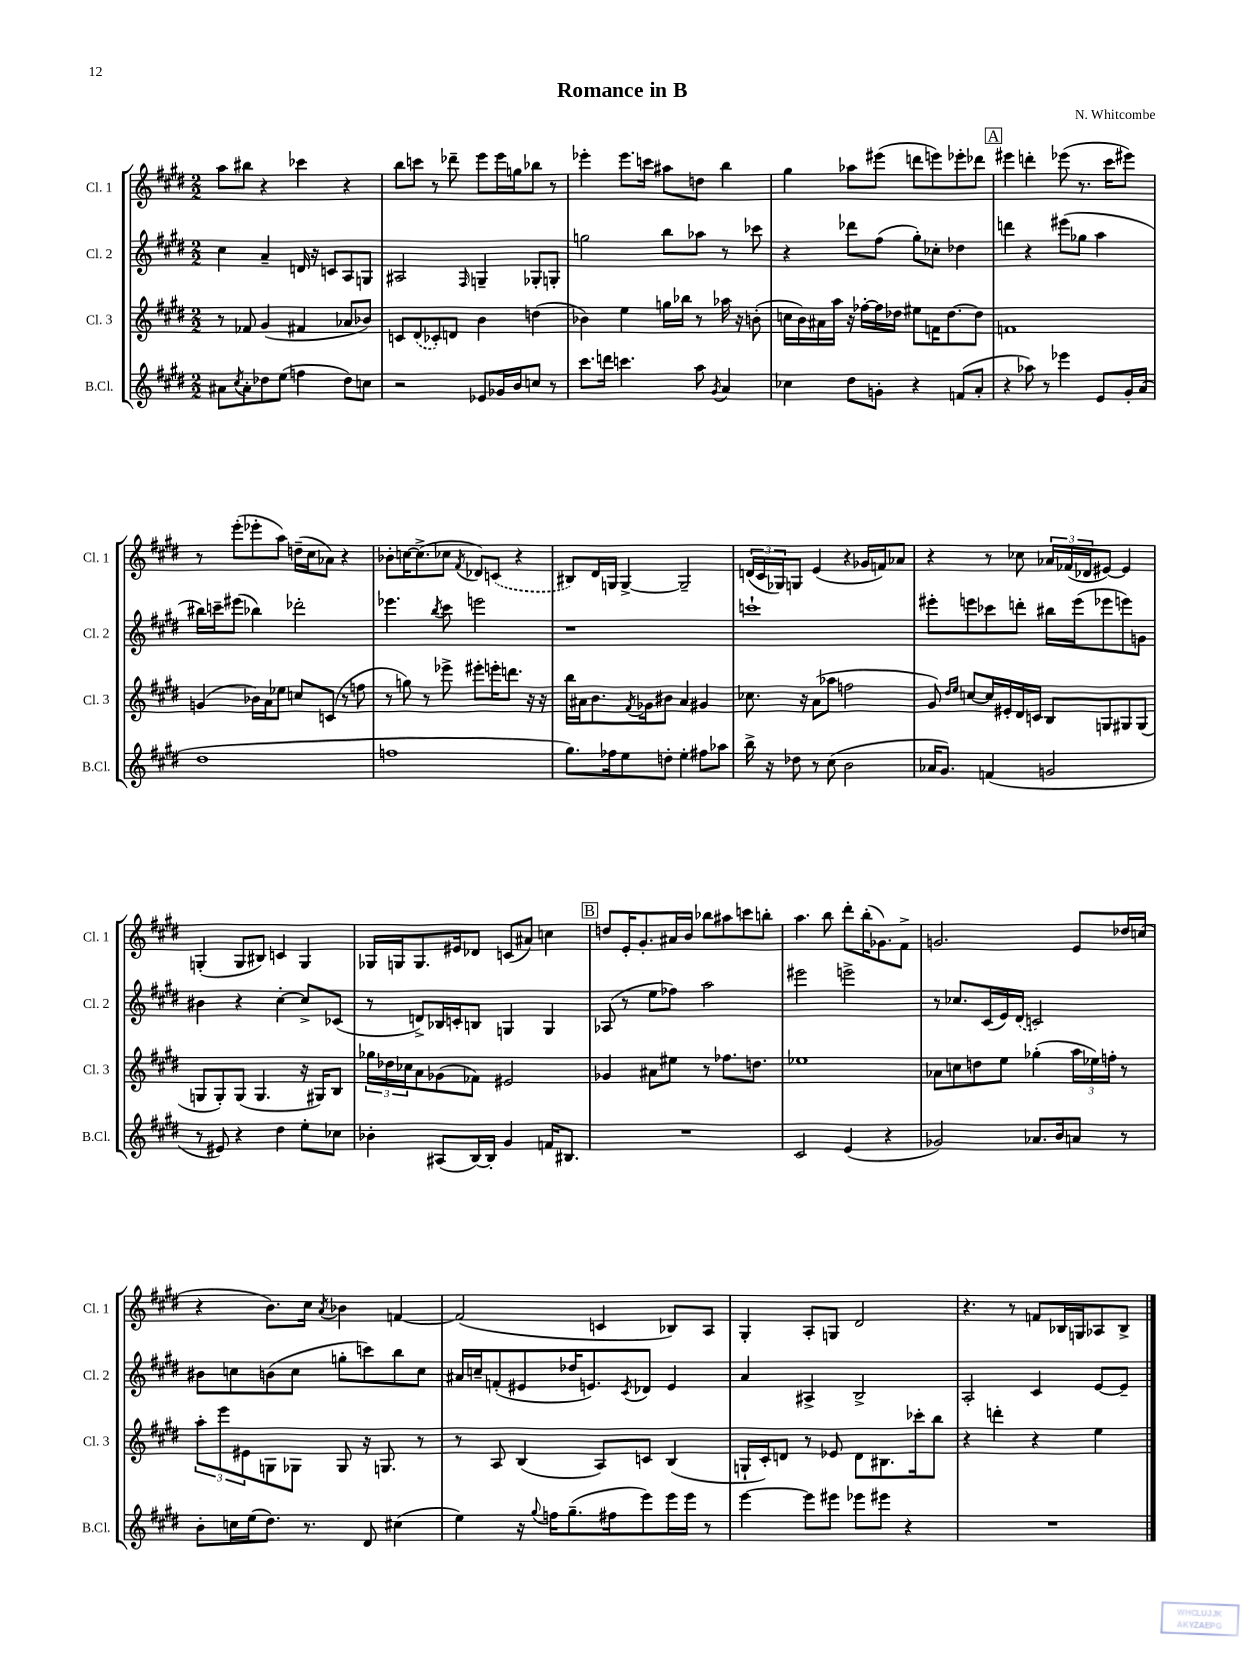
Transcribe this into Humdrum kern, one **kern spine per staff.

**kern	**kern	**kern	**kern
*part4	*part3	*part2	*part1
*staff4	*staff3	*staff2	*staff1
*I"B.Cl.	*I"Cl. 3	*I"Cl. 2	*I"Cl. 1
*I'B.Cl.	*I'Cl. 3	*I'Cl. 2	*I'Cl. 1
*clefG2	*clefG2	*clefG2	*clefG2
*k[f#c#g#d#]	*k[f#c#g#d#]	*k[f#c#g#d#]	*k[f#c#g#d#]
*M2/2	*M2/2	*M2/2	*M2/2
=1	=1	=1	=1
8a#X\L	8r	4cc#\	8aa\L
8qcc#/	.	.	.
8a#'\	8f-X/	.	8bb#X\J
8dd-X\	(4g#/	4a~/	4r
(8ee\J	.	.	.
4ffn\	4f#X/	16dn/	4ccc-X\
.	.	16r	.
.	.	8cn/L	.
8dd-\L)	8a-X/L	8A/	4r
8ccn\J	8b-X/J)	8Gn/J	.
=2	=2	=2	=2
2r	8cn/L	2A#X/	8bb\L
.	(8d#/	.	8cccn\J
.	8c-X'/)	.	8r
.	8dn/J	.	8ddd-X~\
.	.	16qqF#/	.
8e-X/L	4b\	4Gn~/	8eee\L
16g-X/L	.	.	16eee\L
16b/J	.	.	16ggn\J
8ccn/J	(4ddn\	8G-X'/L	8bb-X\J
8r	.	8Gn'/J	8r
=3	=3	=3	=3
8.ccc#\L	4b-X\)	2ggn\	4eee-X'\
16dddn\Jk	.	.	.
4.cccn\	4ee\	.	8.eee-\L
.	.	.	16cccn\Jk
.	16ggn\LL	8bb\L	8aa#X\L
.	16bb-X\JJ	.	.
8aa\	8r	8aa-X\J	8ddn\J
8qg#/	.	.	.
4a/	16aa-X\	8r	4bb\
.	16r	.	.
.	(8bn'\	8ccc-X\	.
=4	=4	=4	=4
4cc-X\	16ccn\LL	4r	4gg#\
.	16b\)	.	.
.	16a#X\	.	.
.	16aa\JJ	.	.
8dd#\L	16r	8ddd-X\L	8aa-X\L
.	[16ff-X'\LL	.	.
8gn'\J	16ff-\]	(8ff#\J	(8eee#X\J
.	16dd-X\JJ	.	.
4r	8ee#X\L	8gg#'\L)	8dddn\L
.	16fn\K	8cc-X'\J	8eeen\)
.	[8.dd-\	.	.
(8fn/L	.	4dd-X\	8eee-X'\
8a'/J	8dd-\J]	.	8ddd-X\J
!!LO:REH:place=s1:t=A
=5	=5	=5	=5
4r	1fn	4dddn\	4eee#X\
8aa-X\)	.	4r	4dddn'\
8r	.	.	.
4eee-X\	.	(8eee#X\L	(8eee-X\
.	.	8gg-X\J	8.r
8e/L	.	4aa\	.
.	.	.	16ccc#\KL
16g#'/L	.	.	8eee#X\J)
(16a/JJ	.	.	.
!!LO:LB:g=z
=6	=6	=6	=6
1dd#	(4gn/	16bb#X\LL)	8r
.	.	16cccn~\J	.
.	.	(8eee#X\J	(8eee'\L
.	16b-X\LL)	4bb-X\)	8eee-X'\
.	16a\J	.	.
.	8ee-X\J	.	8aa\J)
.	8ccn/L	2ddd-X'\	(16ddn~\LL
.	.	.	16cc#\J
.	(8cn/J	.	8a-X\J)
.	8r	.	4r
.	8ffn\	.	.
=7	=7	=7	=7
1ffn	8r	4.eee-X\	8b-X'\L
.	8ggn\)	.	[16ccn\K
.	.	.	(8.cc^\]
.	8r	.	.
.	.	8qbb/	.
.	8eee-X^\	8ccc#\	8cc-X\J
.	.	.	8qf#/
.	8eee#X'\L	2eeen\	8d-X/L)
.	16eeen'\K	.	(8cn/J
.	8.dddn\J	.	.
.	.	.	4r
.	16r	.	.
.	16r	.	.
=8	=8	=8	=8
8.gg#\L)	16bb\LL	1r	8B#X/L)
.	16a#X\J	.	.
.	8.b\	.	16d#/L
16ff-X\k	.	.	16Gn/JJ
8ee\	.	.	[4G^/
.	8qf#/	.	.
.	16g-X\k	.	.
8ddn'\J	8b#X\J	.	.
4ee'\	4a#/	.	2G~/]
8ff#X\L	4g#X/	.	.
8aa-X\J	.	.	.
=9	=9	=9	=9
16bb^\	8.cc-X\	1cccn`	(24dn/LL
.	.	.	24c#/
16r	.	.	.
.	.	.	24G-X/J)
8dd-X\	.	.	8Gn/J
.	16r	.	.
8r	(8a\L	.	(4e/
(8cc#\	8aa-X\J	.	.
2b\	2ffn\	.	4r
.	.	.	16g-X/LL
.	.	.	16fn/J)
.	.	.	8a-X/J
=10	=10	=10	=10
16a-X/KL	8g#/)	8eee#X'\L	4r
8.g#/J)	.	.	.
.	16qqdd#/LL	.	.
.	16qqee/JJ	.	.
.	[8ccn/L	8eeen\	.
(4fn/	16cc/L]	8ccc-X\	8r
.	16e#X'/	.	.
.	16d#/	8dddn'\J	8cc-X\
.	16cn/JJ	.	.
2gn/	8B/L	16bb#X\LL	24a-X/LL
.	.	.	(24f-X/
.	.	(16eee\J	.
.	.	.	24d-X/J
.	8Gn/	8eee-X\	[8e#X/J)
.	8G#X/	8eeen\)	4e#/]
.	(8G#/J	8gn\J	.
!!LO:LB:g=z
=11	=11	=11	=11
8r	8Gn/L	4b#X\	(4Gn'/
8e#X/)	8G'/)	.	.
4r	(8G/J	4r	8G/L
.	4.G/	.	8B#X/J)
4dd#\	.	[4cc#'\	4cn/
8ee'\L	16r	8cc#^/L]	4G/
.	16G#X/KL)	.	.
8cc-X\J	8B/J	(8c-X/J	.
=12	=12	=12	=12
4b-X'\	24gg-X\LL	8r	16G-X/LL
.	24dd-X\	.	.
.	.	.	16Gn/J
.	24cc-X\J	.	.
.	8a\	8dn^/L)	8.G/
(8A#X/L	(8g-X\	16B-X/L	.
.	.	16cn'/J	16e#X/k
[16B/L)	8f-X\J)	8Bn/J	8d-X/J
16B'/JJ]	.	.	.
4g#/	2e#X/	4Gn/	(8cn/L
.	.	.	8a#X/J)
16fn/KL	.	4G/	4ccn\
8.B#X/J	.	.	.
!!LO:REH:place=s1:t=B
=13	=13	=13	=13
1r	4g-X/	(8A-X/	8ddn/L
.	.	8r	16e'/K
.	.	.	8.g#'/
.	8a#X\L	8ee\L	.
.	8ee#X\J	8ff-X\J)	16a#X/L
.	.	.	16b/JJ
.	8r	2aa\	8bb-X\L
.	8.ff-X\L	.	8aa#X\
.	.	.	8cccn\
.	8.ddn\J	.	.
.	.	.	8bbn'\J
=14	=14	=14	=14
2c#/	1ee-X	2eee#X\	4.aa\
.	.	.	8bb\
(4e/	.	2eeen^\	8ddd#'\L
.	.	.	(16bb'\K
.	.	.	8.g-X\)
4r	.	.	.
.	.	.	8f#^\J
=15	=15	=15	=15
2g-X/)	8a-X\L	8r	2.gn/
.	8ccn\	8.cc-X/L	.
.	8ddn\	.	.
.	.	(16c#/L	.
.	8ee\J	16e/)	.
.	.	(16d#/JJ	.
8.a-X/L	(4gg-X'\	2cn/)	.
16b/k	.	.	.
8an/J	24aa\LL	.	8e/L
.	24ee-X\)	.	.
.	24ffn'\JJ	.	.
8r	8r	.	16dd-X/L
.	.	.	(16ccn/JJ
!!LO:LB:g=z
=16	=16	=16	=16
8b'\L	12aa'\L	8b#X\L	4r
.	12eee\	.	.
16ccn\L	.	8ccn\	.
.	12e#X\	.	.
(16ee\J	.	.	.
8.dd#\J)	8Gn\	(8bn\	8.b\L)
.	8G-X\J	8cc\J	.
8.r	.	.	16cc#\Jk
.	.	.	8qa/
.	8G-/	8ggn'\L	4b-X\
8d#/	16r	8cccn\)	.
.	8.Gn/	.	.
(4cc#X\	.	8bb\	[4fn/
.	8r	8cc\J	.
=17	=17	=17	=17
4ee\)	8r	16a#X/LL	(2f/]
.	.	16ccn~/J	.
.	8A/	(8fn'/	.
16r	(4B/	8e#X/	.
8qqgg#/	.	.	.
16ffn\KL	.	.	.
(8.gg#~\	.	16dd-X/K	.
.	.	8.en/)	.
.	8A/L)	.	4cn/
16ff#X\k	.	.	.
.	.	8qc#/	.
8eee\)	8cn/J	8d-X/J	.
16eee\L	(4B/	4e/	8B-X/L)
16eee\JJ	.	.	.
8r	.	.	8A/J
=18	=18	=18	=18
[4eee\	16Gn`/LL	4a/	4G#'/
.	16c#'/J)	.	.
.	8dn/J	.	.
8eee\L]	8r	4A#X^/	8A'/L
8eee#X\J	8e-X/	.	8Gn/J
8eee-X\L	8d\L	2B^/	2d#/
8eee#X\J	8.B#X\	.	.
4r	.	.	.
.	16ccc-X'\k	.	.
.	8bb\J	.	.
=19	=19	=19	=19
1r	4r	2A'/	4.r
.	4dddn'\	.	.
.	.	.	8r
.	4r	4c#/	8fn/L
.	.	.	16B-X/L
.	.	.	16Gn/J
.	4ee\	[8e/L	8A-X/
.	.	8e~/J]	8B-^/J
==	==	==	==
*-	*-	*-	*-
